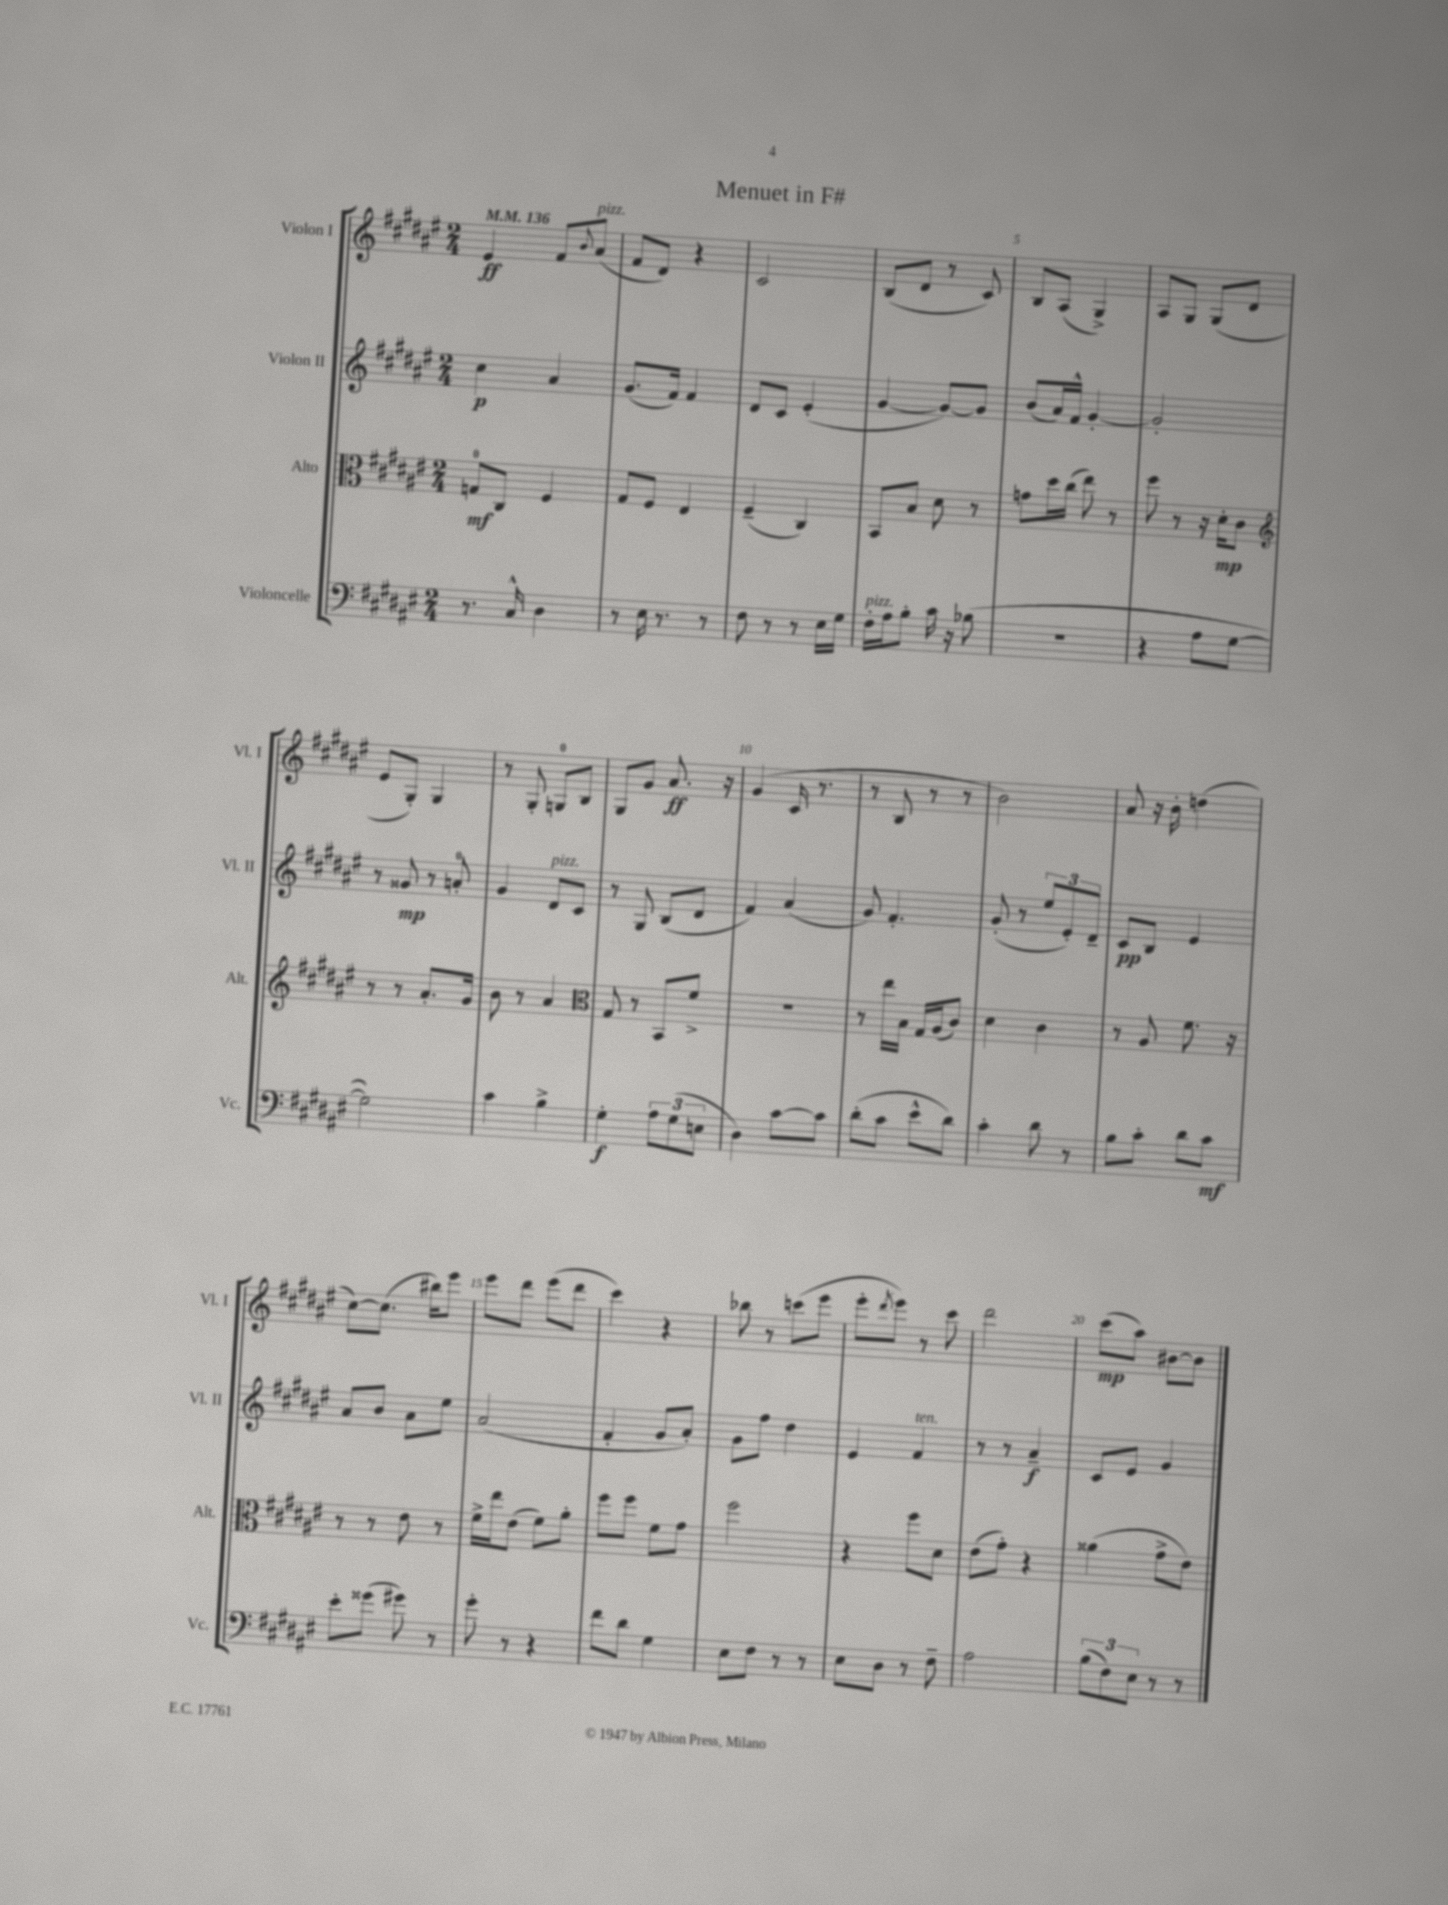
\header { title = "Menuet in F#" }
<<
\new StaffGroup <<
\new Staff = "s0" \with { instrumentName = "Violon I" shortInstrumentName = "Vl. I" } {
    \clef treble \key fis \major \numericTimeSignature \time 2/4 \tempo 4 = 136
    eis'4\ff fis'8 \appoggiatura { b'8 } ais'8^\markup { \italic "pizz." }( |
    fis'8 dis'8) r4 |
    cis'2 |
    b8( dis'8 r8 cis'8) |
    b8 ais8( gis4->) |
    ais8 gis8 gis8( dis'8 |
    eis'8 gis8-.) gis4 |
    r8 gis8-. g8-0 b8 |
    gis8 gis'8 ais'8.\ff r16 |
    gis'4( cis'16 r8. |
    r8 b8 r8 r8 |
    b'2) |
    ais'8 r16 b'16-. d''4( |
    cis''8~) cis''8.( bis''16) eis'''8 |
    eis'''8 dis'''8 eis'''8( dis'''8 |
    cis'''4) r4 |
    bes''8 r8 c'''8( eis'''8 |
    eis'''8-. \acciaccatura { dis'''8 } eis'''8) r8 cis'''8 |
    dis'''2 |
    cis'''8\mp( ais''8) bis'8~ bis'8 \bar "|." |
}
\new Staff = "s1" \with { instrumentName = "Violon II" shortInstrumentName = "Vl. II" } {
    \clef treble \key fis \major \numericTimeSignature \time 2/4
    cis''4\p ais'4 |
    gis'8.( fis'16) fis'4 |
    dis'8 cis'8 eis'4-.( |
    gis'4~ gis'8~) gis'8 |
    b'8( ais'16) fis'16-^ gis'4~-. |
    gis'2-. |
    r8 gisis'8\mp r8 a'8-0-. |
    gis'4 dis'8^\markup { \italic "pizz." } cis'8 |
    r8 gis8 b8( dis'8 |
    fis'4) ais'4( |
    gis'8) fis'4.-. |
    gis'8-.( r8 \tuplet 3/2 { eis''8 eis'8-.) dis'8-- } |
    cis'8\pp b8 eis'4 |
    ais'8 b'8 ais'8 eis''8 |
    ais'2( |
    fis'4-. gis'8 ais'8-.) |
    gis'8 fis''8 dis''4 |
    eis'4 fis'4^\markup { \italic "ten." } |
    r8 r8 ais'4--\f |
    cis'8 eis'8 gis'4 \bar "|." |
}
\new Staff = "s2" \with { instrumentName = "Alto" shortInstrumentName = "Alt." } {
    \clef alto \key fis \major \numericTimeSignature \time 2/4
    g8-0\mf cis8 fis4 |
    gis8 fis8 eis4 |
    fis4--( cis4) |
    b,8 b8 dis'8 r8 |
    g'8 dis''16 cis''16( eis''8) r8 |
    fis''8 r8 r16 dis'16-.\mp cis'8 |
    \clef treble r8 r8 ais'8.-. gis'16 |
    b'8 r8 ais'4 |
    \clef alto gis8 r8 b,8 fis'8-> |
    r2 |
    r8 eis''16 b16 gis16 ais16( cis'8) |
    dis'4 cis'4 |
    r8 ais8 fis'8. r16 |
    r8 r8 eis'8 r8 |
    fis'16-> eis''16 eis'8( fis'8) ais'8-. |
    fis''8 fis''8 fis'8 gis'8 |
    fis''2 |
    r4 fis''8 dis'8 |
    eis'8( gis'8-.) r4 |
    aisis'4( gis'8-> eis'8) \bar "|." |
}
\new Staff = "s3" \with { instrumentName = "Violoncelle" shortInstrumentName = "Vc." } {
    \clef bass \key fis \major \numericTimeSignature \time 2/4
    r8. cis16-^ dis4 |
    r8 eis16 r8. r8 |
    fis8 r8 r8 eis16 gis16 |
    fis16-.^\markup { \italic "pizz." } ais16 b8-. cis'16 r16 bes8( |
    r2 |
    r4 ais8 gis8~ |
    gis2) |
    cis'4 b4-> |
    gis4-.\f \tuplet 3/2 { ais8 gis8( e8 } |
    dis4) cis'8~ cis'8 |
    dis'8-.( cis'8 eis'8-^ dis'8) |
    cis'4-. dis'8 r8 |
    b8 cis'8-. dis'8 cis'8\mf |
    eis'8-. gisis'8( gis'8) r8 |
    gis'8-. r8 r4 |
    fis'8 dis'8 gis4 |
    eis8 fis8 r8 r8 |
    eis8 dis8 r8 fis8-- |
    ais2 |
    \tuplet 3/2 { b8( fis8) eis8 } r8 r8 \bar "|." |
}
>>
>>
\layout { \context { \Score \override BarNumber.break-visibility = ##(#f #t #t) barNumberVisibility = #(every-nth-bar-number-visible 5) } }
